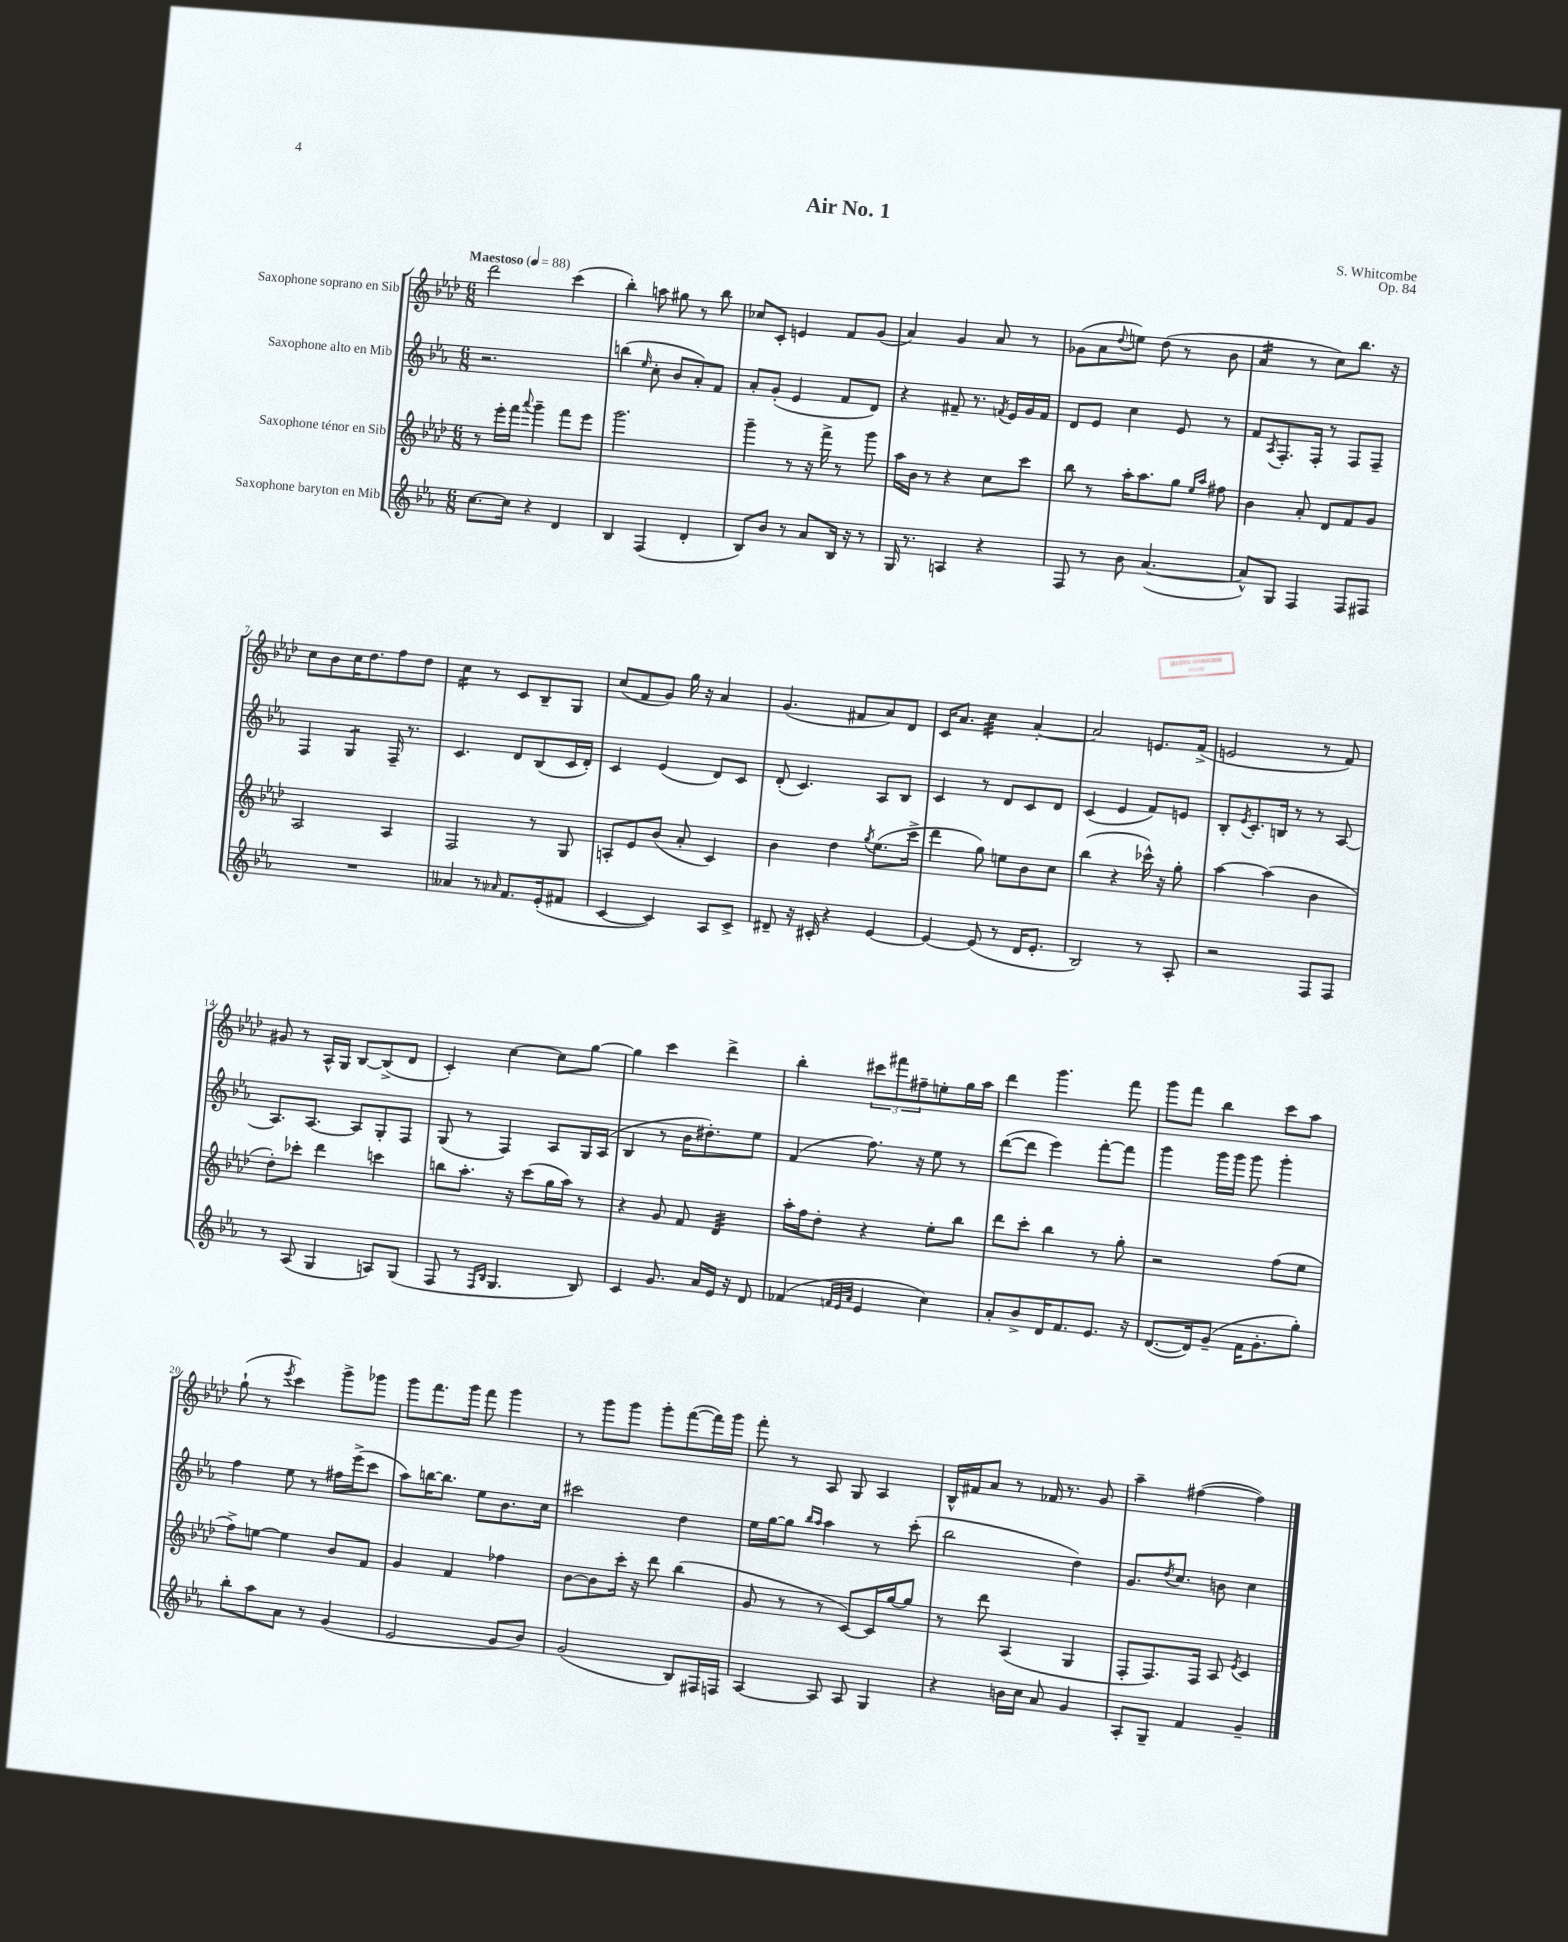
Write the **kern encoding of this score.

**kern	**kern	**kern	**kern
*part4	*part3	*part2	*part1
*staff4	*staff3	*staff2	*staff1
*I"Saxophone baryton en Mib	*I"Saxophone ténor en Sib	*I"Saxophone alto en Mib	*I"Saxophone soprano en Sib
*clefG2	*clefG2	*clefG2	*clefG2
*k[b-e-a-]	*k[b-e-a-d-]	*k[b-e-a-]	*k[b-e-a-d-]
*M6/8	*M6/8	*M6/8	*M6/8
*MM88	*MM88	*MM88	*MM88
=1	=1	=1	=1
!	!	!	!LO:TX:a:B:t=Maestoso
[8.cc\L	8r	2.r	2ddd-\
.	16eee-'\LL	.	.
16cc\Jk]	16fff\JJ	.	.
.	8qqaaa-/	.	.
4r	4ggg~\	.	.
4d/	8fff\L	.	(4ccc\
.	8eee-\J	.	.
=2	=2	=2	=2
4B-/	2.ggg\	(4bbn\	4bb-'\)
.	.	16qqee-/	.
(4F/	.	8cc'\	8aan\
.	.	8b-/L	8gg#X\
4d'/	.	8a-'/)	8r
.	.	8f/J	8bb-\
=3	=3	=3	=3
8B-/L)	4ggg~\	8a-'/L	8cc-X/L
8b-/J	.	(8g'/J	8c'/J
8r	8r	4e-/	4en/
8a-/L	16r	.	.
.	16fff^\	.	.
16B-/Jk	8r	8f/L	8f/L
16r	.	.	.
8r	8ggg\	8d/J)	(8g/J
=4	=4	=4	=4
16G/	16aa-\LL	4r	4a-/)
8.r	16b-\JJ	.	.
.	8r	.	.
4An/	4r	8f#X~/	4g/
.	.	8.r	.
4r	8cc\L	.	8a-/
.	.	8qfn/	.
.	.	16e-/LL	.
.	8ccc\J	16g/	8r
.	.	16f/JJ	.
=5	=5	=5	=5
8F/	8bb-\	8d/L	(8g-X\L
8r	8r	8e-/J	8a-\
.	.	.	8qqdd-/
8b-\	16aa-'\KL	4cc\	8een\J)
.	8.aa-\	.	.
([4.a-/	.	.	(8dd-\
.	8gg\J	8e-/	8r
.	16qqee-/LL	.	.
.	16qqaa-/JJ	.	.
.	8ff#X\	8r	8b-\
=6	=6	=6	=6
*	*	*	*tremolo
8a-^^/L])	4b-\	8f/L	16a-/LL
.	.	.	16a-/
.	.	8qA-/	.
8G/J	.	8.F'/	16a-/
.	.	.	16a-/JJ
*	*	*	*Xtremolo
4F/	8a-'/	.	8r
.	.	16F'/Jk	.
.	8d-/L	8r	8cc\L)
8F/L	8f/	8F/L	8.bb-\J
8F#X/J	8g/J	8F~/J	.
.	.	.	16r
!!LO:LB:g=z
=7	=7	=7	=7
2.r	2A-/	4F/	8cc\L
.	.	.	8b-\
*	*	*tremolo	*
.	.	8G/L	16cc\K
.	.	.	8.dd-\
.	.	8G/J	.
*	*	*Xtremolo	*
.	4A-/	16F~/	8ff\
.	.	8.r	.
.	.	.	8dd-\J
=8	=8	=8	=8
*	*	*	*tremolo
4a--X/	2F/	4.c/	16cc\LL
.	.	.	16cc\
.	.	.	16cc\
.	.	.	16cc\JJ
*	*	*	*Xtremolo
8r	.	.	8r
16qqa-X/	.	.	.
8.f/L	.	8d/L	8c/L
.	8r	(8B-/	8B-~/
(16e-'/k	.	.	.
8f#X/J	8G/	16c/L	8G/J
.	.	16d'/JJ)	.
=9	=9	=9	=9
[4c/	8An'/L	4c/	(8cc/L
.	8e-/	.	8f/
4c/])	(8b-/J	(4e-/	8g/J)
.	8a-'/	.	16gg\
.	.	.	16r
8A-/L	4c/)	8d/L)	4a-/
8c^/J	.	8c/J	.
=10	=10	=10	=10
8d#X~/	4b-\	(8d'/	(4.g/
16r	.	4.c/)	.
16c#X'/	.	.	.
4r	4dd-\	.	.
.	.	.	8f#X/L
.	8qgg/	.	.
[4e-/	(8.ee-\L	8A-/L	8a-/)
.	.	8B-/J	8d-/J
.	16ccc^\Jk	.	.
=11	=11	=11	=11
4e-/_	4ddd-\	4c/	16c/KL
.	.	.	8.a-/J
*	*	*	*tremolo
(8e-/]	8gg\)	8r	32cc\LLL
.	.	.	32cc\
.	.	.	32cc\
.	.	.	32cc\
8r	8een\L	8d/L	32cc\
.	.	.	32cc\
.	.	.	32cc\
.	.	.	32cc\JJJ
*	*	*	*Xtremolo
16d/KL	8b-\	8c/	[4a-'/
8.e-'/J	.	.	.
.	8cc\J	8d/J	.
=12	=12	=12	=12
2B-/)	(4bb-\	(4c/	2a-/]
.	4r	4e-/	.
8r	16ccc-X^^\)	8f/L)	8.en/L
.	16r	.	.
8A-'/	8gg'\	8en/J	.
.	.	.	(16f^/Jk
=13	=13	=13	=13
2r	[4aa-\	8B-'/L	2en/
.	.	8qe-/	.
.	.	8.c'/	.
.	(4aa-\]	.	.
.	.	16Bn/Jk	.
.	.	8r	.
8F/L	4b-\	8r	8r
8F/J	.	[8A-/	8f/)
!!LO:LB:g=z
=14	=14	=14	=14
8r	8dd-'\L)	8.A-/L]	8g#X/
(8A-/	8ccc-X'\J	.	8r
.	.	[8.A-/J	.
4G/	4ddd-\	.	16A-^^/LL
.	.	.	16G/JJ
.	.	8A-/L]	[8B-/L
8An/L)	4cccn\	8G'/	(8B-^/]
(8G/J	.	8F/J	8d-/J
=15	=15	=15	=15
8F/	8bbn\L	(8G/	4c'/)
8r	8.aa-'\J	8r	.
16qqF/LL	.	.	.
16qqB-/JJ	.	.	.
4.G/	.	4F/)	[4cc\
.	16r	.	.
.	(8ccc\L	.	.
.	16gg\L	8A-/L	8cc\L]
.	16aa-\JJ)	.	.
8B-/)	8r	16G/L	[8gg\J
.	.	(16A-/JJ	.
=16	=16	=16	=16
4c/	4r	4B-/	4gg\]
8.g/	8g/	8r	4ccc\
.	8f/	16b-\KL	.
16a-/LL	.	8.dd#X'\)	.
*	*tremolo	*	*
16e-/JJ	32d-/LLL	.	4ddd-^\
.	32d-/	.	.
16r	32d-/	.	.
.	32d-/	.	.
8d/	32d-/	8ee-\J	.
.	32d-/	.	.
.	32d-/	.	.
.	32d-/JJJ	.	.
*	*Xtremolo	*	*
=17	=17	=17	=17
(4f-X/	16aa-'\LL	(4f/	4bb-'\
.	16ff\J	.	.
.	8dd-'\J	.	.
32qqfn/LLL	.	.	.
32qqe-/	.	.	.
32qqa-/JJJ	.	.	.
4e-/	4r	8.ff\)	12ccc#X\L
.	.	.	12fff#X\
.	.	.	12ff#X~\
.	.	16r	.
4cc\)	8ee-'\L	8ee-\	8een'\
.	8bb-\J	8r	16gg\L
.	.	.	16aa-\JJ
=18	=18	=18	=18
8a-'/L	8ddd-\L	([8ddd\L	4ddd-\
8b-^/	8ccc'\J	8ddd\J]	.
16d/K	4bb-\	4eee-\)	4.ggg\
8.f/	.	.	.
8.e-/J	8r	[8fff'\L	.
.	8gg'\	8fff\J]	8fff\
16r	.	.	.
=19	=19	=19	=19
([8.d/L	2r	4ggg\	8ggg\L
.	.	.	8fff\J
16d/k])	.	.	.
(8g~/J	.	16ggg\LL	4bb-\
.	.	16ggg\JJ	.
16f\KL	.	8ggg\	.
8.g'\	.	.	.
.	(8ff\L	4ggg'\	8ccc\L
8gg'\J)	8ee-\J	.	8aa-\J
!!LO:LB:g=z
=20	=20	=20	=20
8bb-'\L	8ff^\L)	4ff\	(8gg`\
8aa-\	[8een\J	.	8r
.	.	.	8qeee-/
8a-\J	4ee\]	8ee-\	4ccc\)
8r	.	8r	.
(4g/	8b-/L	16ff#X\LL	8ggg^\L
.	.	(16eee-^\J	.
.	8f/J	8ccc\J	8ggg-X\J
=21	=21	=21	=21
2e-/	4g/	8aa-\L)	8ggg\L
.	.	[16bbn\K	8.fff\
.	.	8.bb\J]	.
.	4f/	.	.
.	.	.	16ggg\Jk
.	.	8ee-\L	8fff\
8g/L	4ff-X\	8.b-\	4ggg\
8b-/J)	.	.	.
.	.	16cc\Jk	.
=22	=22	=22	=22
(2g/	[8b-\L	2ccc#X\	8r
.	8b-\]	.	8ggg\L
.	16ccc'\Jk	.	8ggg\J
.	16r	.	.
.	8ddd-\	.	8ggg'\L
8B-/L)	(4bb-\	4dd\	([8fff\
16F#X/L	.	.	16fff\L])
16Fn/JJ	.	.	16ggg\JJ
=23	=23	=23	=23
[4A-/	8g/	16ee-\LL	8fff'\
.	.	[16gg\J	.
.	8r	8gg\J]	8r
.	.	16qqbb-/LL	.
.	.	16qqaa-/JJ	.
8A-/]	8r	4aa-\	8A-/
8A-/	[8c/L)	.	8G/
4G/	16c/L]	8r	4A-/
.	[16gg/J	.	.
.	8gg/J]	(8ccc'\	.
=24	=24	=24	=24
4r	8r	2bb-\	16B-^^/LL
.	.	.	16f#X/J
.	8ddd-\	.	8a-/J
16bn\LL	(4A-/	.	8r
16cc\JJ	.	.	.
8a-/	.	.	16f-X/
.	.	.	8.r
4g/	4G/	4dd\)	.
.	.	.	8g/
=25	=25	=25	=25
8A-'/L	8F'/L	8.g/L	4aa-~\
8G~/J	8.F/)	.	.
.	.	8qdd/	.
.	.	8.cc/J	.
4f/	.	.	([4ff#X\
.	16F/Jk	.	.
.	8A-/	8bn\	.
.	8qe-/	.	.
4g~/	4c/	4cc\	4ff#\])
==	==	==	==
*-	*-	*-	*-
